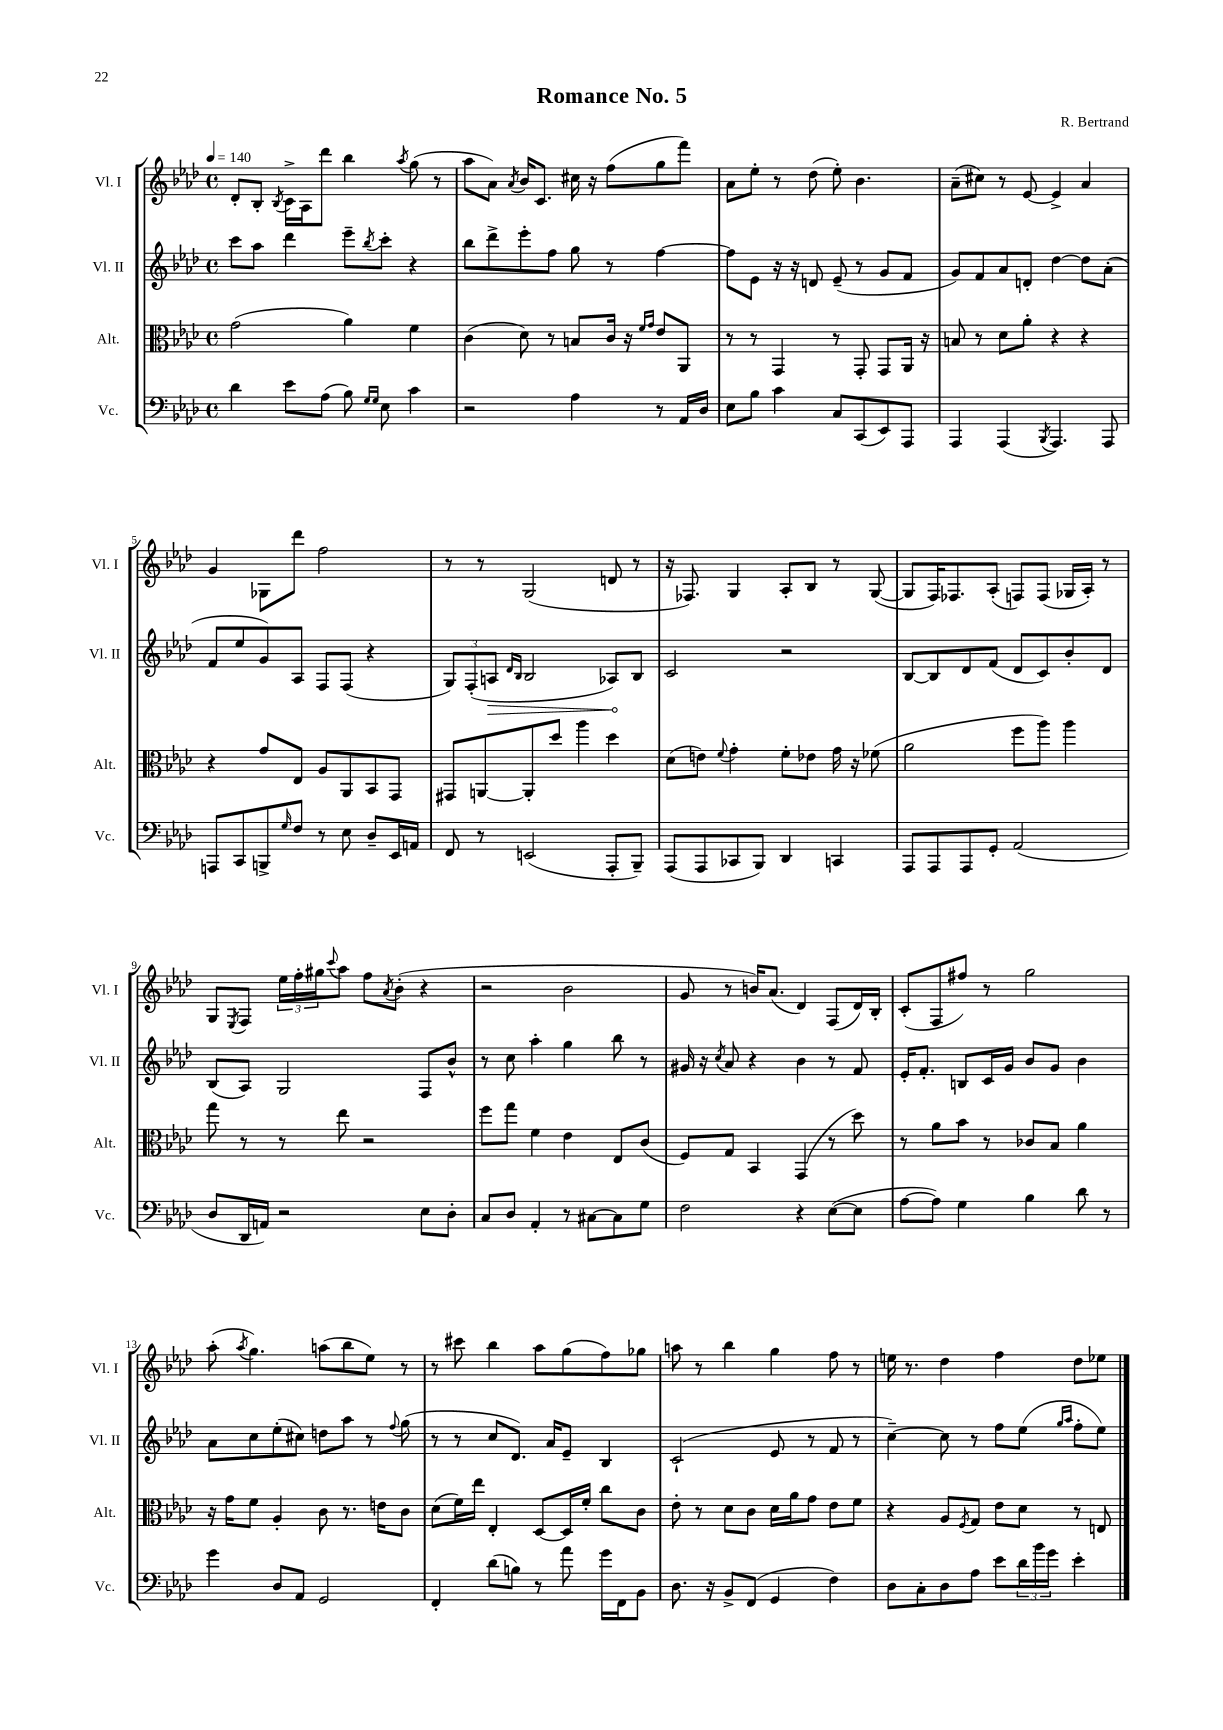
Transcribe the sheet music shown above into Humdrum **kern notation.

**kern	**kern	**kern	**kern
*staff4	*staff3	*staff2	*staff1
*clefF4	*clefC3	*clefG2	*clefG2
*k[b-e-a-d-]	*k[b-e-a-d-]	*k[b-e-a-d-]	*k[b-e-a-d-]
*M4/4	*M4/4	*M4/4	*M4/4
*met(c)	*met(c)	*met(c)	*met(c)
*MM140	*MM140	*MM140	*MM140
4d-	(2g	8ccc	8d-'
.	.	8aa-	8B-'
.	.	.	8qB-
8e-	.	4ddd-	16c^
.	.	.	16A-
(8A-	.	.	8ddd-
8B-)	4a-)	8eee-~	4bb-
16qqG	.	.	.
16qqG	.	8qbb-	.
8E-	.	8ccc'	.
.	.	.	8qaa-
4c	4f	4r	(8gg
.	.	.	8r
=	=	=	=
2r	(4c	8bb-	8aa-
.	.	8ddd-^	8a-)
.	.	.	8qa-
.	8d-)	8eee-'	16b-
.	.	.	8.c
.	8r	8ff	.
4A-	8B	8gg	16cc#
.	.	.	16r
.	16c	8r	(8ff
.	16r	.	.
.	16qqf	.	.
.	16qqg	.	.
8r	8e-	[4ff	8gg
16AA-	8AA-	.	8fff)
16D-	.	.	.
=	=	=	=
8E-	8r	8ff]	8a-
8B-	8r	8e-	8ee-'
4c	4GG	16r	8r
.	.	16r	.
.	.	8d	(8dd-
8C	8r	(8e-~	8ee-')
(8CC	8GG'	8r	4.b-
8EE-)	8GG	8g	.
8AAA-	16AA-	8f	.
.	16r	.	.
=	=	=	=
4AAA-	8B	8g)	(8a-~
.	8r	8f	8cc#)
(4AAA-	8d-	8a-	8r
.	8a-'	8d'	[8e-
8qBBB-	.	.	.
4.AAA-)	4r	[4dd-	4e-^]
.	4r	8dd-]	4a-
8AAA-	.	(8a-'	.
=	=	=	=
8AAA	4r	8f	4g
8CC	.	8ee-	.
8BBB^	8g	8g)	8G-
16qqG	.	.	.
8F	8E-	8A-	8ddd-
8r	8A-	8F	2ff
8E-	8AA-	(8F	.
8D-~	8BB-	4r	.
16EE-	8GG	.	.
16AA	.	.	.
=	=	=	=
8FF	8GG#	12G)	8r
.	.	(12F'	.
8r	[8AA	.	8r
.	.	12A	.
.	.	16qqd-	.
.	.	16qqB-	.
(2EE	8AA']	2B-	(2G
.	8dd-	.	.
.	4aa-	.	.
8AAA-'	4dd-	8A-)	8d
8BBB-~)	.	8B-	8r
=	=	=	=
(8AAA-	(8d-	2c	16r
.	.	.	8.F-)
8AAA-	8e)	.	.
.	8qqf	.	.
8CC-	4g'	.	4G
8BBB-)	.	.	.
4DD-	8f'	2r	8A-'
.	8e-	.	8B-
4CC	16g	.	8r
.	16r	.	.
.	(8f-	.	([8G
=	=	=	=
8AAA-	2a-	[8B-	8G]
8AAA-	.	8B-]	16F)
.	.	.	8.F-
8AAA-	.	8d-	.
8GG'	.	(8f	(8A-'
(2AA-	8ff	8d-	8F)
.	8aa-)	8c)	(8F
.	4aa-	8b-'	16G-
.	.	.	16A-')
.	.	8d-	8r
=	=	=	=
8D-	8gg	(8B-	8G
.	.	.	8qE-
16DD-	8r	8A-)	8F
16AA)	.	.	.
2r	8r	2G	24ee-
.	.	.	24ff'
.	.	.	24gg#
.	.	.	8qqccc
.	8ee-	.	8aa-
.	2r	.	8ff
.	.	.	8qa-
.	.	.	(8b-'
8E-	.	8F	4r
8D-'	.	8b-^^	.
=	=	=	=
8C	8ff	8r	2r
8D-	8gg	8cc	.
4AA-'	4f	4aa-'	.
8r	4e-	4gg	2b-
[8C#	.	.	.
8C#]	8E-	8bb-	.
8G	(8c	8r	.
=	=	=	=
2F	8F)	16g#	8g
.	.	16r	.
.	.	8qcc	.
.	8G	8a-	8r
.	4BB-	4r	16b)
.	.	.	(8.a-
4r	(4GG	4b-	4d-)
([8E-	8r	8r	(8F
8E-]	8dd-)	8f	16d-)
.	.	.	16B-'
=	=	=	=
[8A-	8r	16e-'	(8c'
.	.	8.f'	.
8A-])	8a-	.	8F
4G	8b-	8B	8ff#)
.	8r	16c	8r
.	.	16g	.
4B-	8c-	8b-	2gg
.	8B-	8g	.
8d-	4a-	4b-	.
8r	.	.	.
=	=	=	=
4g	16r	8a-	(8aa-'
.	16g	.	.
.	.	.	8qaa-
.	8f	8cc	4.gg)
8D-	4A-'	(8ee-'	.
8AA-	.	8cc#)	.
2GG	8c	8dd	(8aa
.	8.r	8aa-	8bb-
.	.	8r	8ee-)
.	16e	.	.
.	.	8qqff	.
.	8c	(8gg	8r
=	=	=	=
4FF'	(8d-	8r	8r
.	16f)	8r	8ccc#
.	16ee-	.	.
(8d-	4E-'	8cc	4bb-
8B)	.	8.d-)	.
8r	[8D-	.	8aa-
.	.	16a-	.
8a-	16D-]	8e-~	(8gg
.	16f'	.	.
16g	8cc	4B-	8ff)
16FF	.	.	.
8BB-	8c	.	8gg-
=	=	=	=
8.D-	8e-'	(2c`	8aa
.	8r	.	8r
16r	.	.	.
8BB-^	8d-	.	4bb-
(8FF	8c	.	.
4GG	16d-	8e-	4gg
.	16a-	.	.
.	8g	8r	.
4F)	8e-	8f	8ff
.	8f	8r	8r
=	=	=	=
8D-	4r	[4cc~)	16ee
.	.	.	8.r
8C'	.	.	.
8D-	8A-	8cc]	4dd-
.	8qF	.	.
8A-	8G	8r	.
8e-	8e-	8ff	4ff
24d-	8d-	(8ee-	.
24b-	.	.	.
24g	.	.	.
.	.	16qqgg	.
.	.	16qqaa-	.
4e-'	8r	8ff'	8dd-
.	8E	8ee-)	8ee-
==	==	==	==
*-	*-	*-	*-
